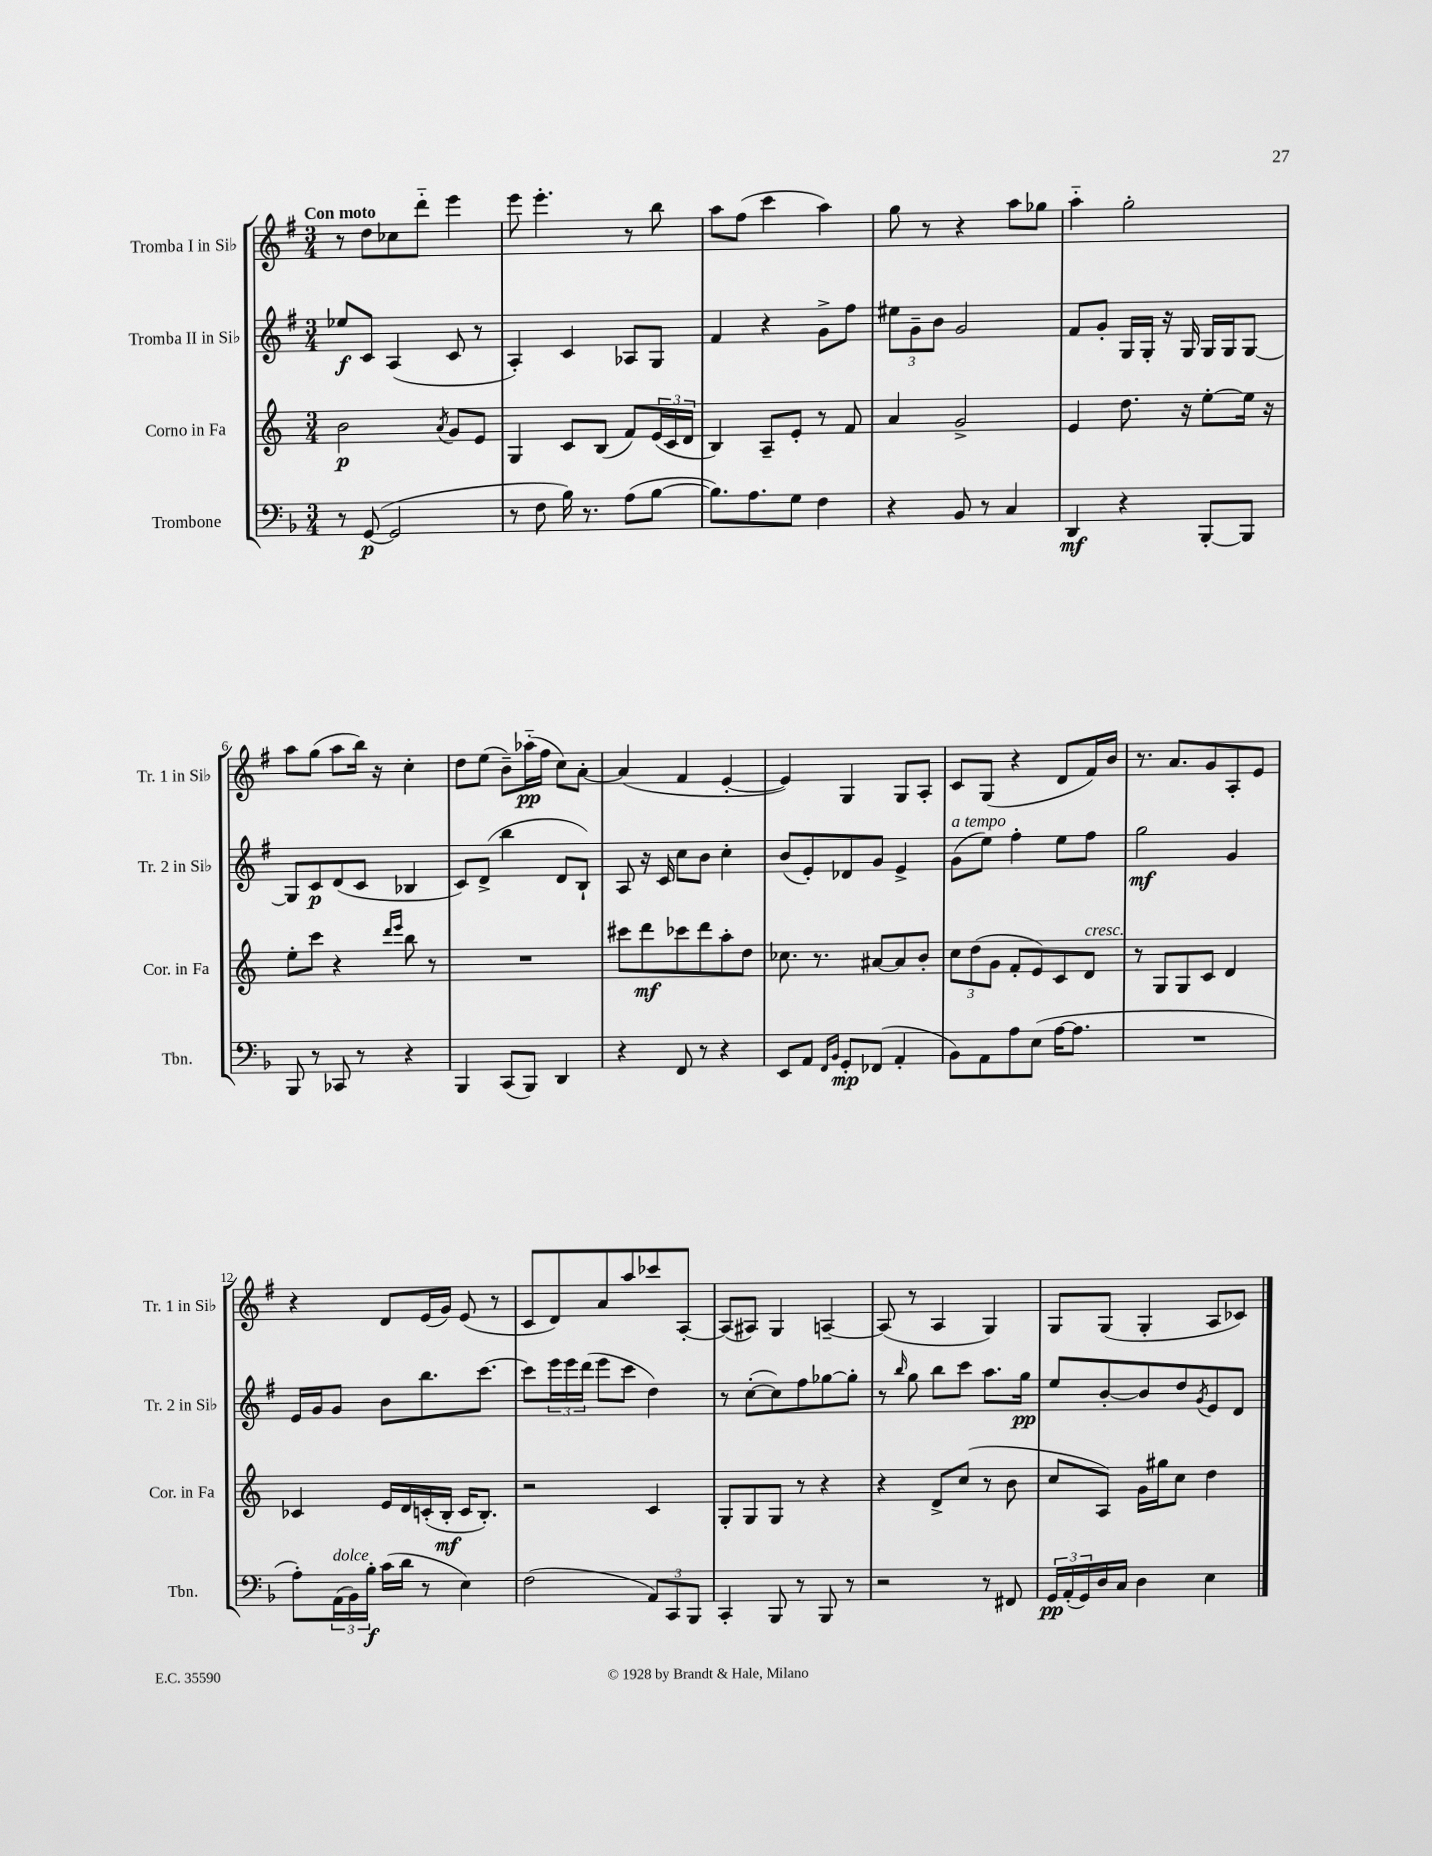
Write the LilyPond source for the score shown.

<<
\new StaffGroup <<
\new Staff = "s0" \with { instrumentName = "Tromba I in Sib" shortInstrumentName = "Tr. 1 in Sib" } {
    \clef treble \key g \major \numericTimeSignature \time 3/4 \tempo "Con moto"
    r8 d''8 ces''8 d'''8-_ e'''4 |
    e'''8 e'''4.-. r8 b''8 |
    a''8 fis''8( c'''4 a''4) |
    g''8 r8 r4 a''8 ges''8 |
    a''4-_ g''2-. |
    a''8 g''8( a''8 b''16) r16 c''4-. |
    d''8 e''8( b'8--) aes''16-_\pp( fis''16 c''8) a'8~-. |
    a'4( fis'4 e'4~-. |
    e'4) g4 g8 a8-. |
    c'8 g8( r4 d'8 fis'16) b'16 |
    r8. a'8. g'8 a8-. e'8 |
    r4 d'8 e'16( g'16) e'8( r8 |
    c'8 d'8) a'8 a''8 ces'''8 a8~-. |
    a8( ais8) g4 a4~-- |
    a8( r8 a4 g4) |
    g8 g8( g4-. a8 ces'8) \bar "|." |
}
\new Staff = "s1" \with { instrumentName = "Tromba II in Sib" shortInstrumentName = "Tr. 2 in Sib" } {
    \clef treble \key g \major \numericTimeSignature \time 3/4
    ees''8\f c'8 a4( c'8 r8 |
    a4-.) c'4 aes8 g8 |
    fis'4 r4 g'8-> fis''8 |
    \tuplet 3/2 { eis''8 g'8-- b'8 } g'2 |
    fis'8 g'8-. g16 g16-. r16 g16 g16 g16 g8~ |
    g8 c'8\p d'8( c'8 bes4 |
    c'8) d'8->( b''4 d'8 b8-!) |
    a8 r16 c'16 c''8 b'8 c''4-. |
    b'8( e'8-.) des'8 g'8 e'4-> |
    g'8^\markup { \italic "a tempo" }( e''8) fis''4-. e''8 fis''8 |
    g''2\mf g'4 |
    e'16 g'16 g'8 b'8 b''8. c'''8.~ |
    c'''8 \tuplet 3/2 { e'''16 e'''16 d'''16( } e'''8 c'''8 d''4) |
    r8 c''8~-.( c''8) fis''8 ges''8~ ges''8-. |
    r8 \grace { b''16 } g''8 b''8 c'''8 a''8. g''16\pp |
    e''8 b'8~-. b'8 d''8 \acciaccatura { g'8 } e'8 d'8 \bar "|." |
}
\new Staff = "s2" \with { instrumentName = "Corno in Fa" shortInstrumentName = "Cor. in Fa" } {
    \clef treble \key c \major \numericTimeSignature \time 3/4
    b'2\p \acciaccatura { a'8 } g'8 e'8 |
    g4 c'8 b8( f'8) \tuplet 3/2 { e'16( c'16 d'16 } |
    b4) a8-- e'8-. r8 f'8 |
    a'4 g'2-> |
    e'4 d''8. r16 e''8~-. e''16 r16 |
    e''8-. c'''8 r4 \grace { d'''16 e'''16 } b''8 r8 |
    R2. |
    cis'''8 d'''8\mf ces'''8 d'''8 a''8-. d''8 |
    ces''8. r8. ais'8~ ais'8 b'8-. |
    \tuplet 3/2 { c''8 d''8( g'8 } f'8-. e'8) c'8 d'8^\markup { \italic "cresc." } |
    r8 g8 g8 c'8 d'4 |
    ces'4 e'16 d'16 c'16-.( b16-.\mf c'16 b8.-.) |
    r2 c'4 |
    g8-. g8 g8 r8 r4 |
    r4 d'8-> c''8( r8 b'8 |
    c''8 a8) g'16 gis''16 c''8 d''4 \bar "|." |
}
\new Staff = "s3" \with { instrumentName = "Trombone" shortInstrumentName = "Tbn." } {
    \clef bass \key f \major \numericTimeSignature \time 3/4
    r8 g,8~\p( g,2 |
    r8 f8 bes16) r8. a8( bes8~ |
    bes8.) a8. g8 f4 |
    r4 bes,8 r8 c4 |
    d,4\mf r4 bes,,8~-. bes,,8 |
    bes,,8 r8 ces,8 r8 r4 |
    bes,,4 c,8( bes,,8) d,4 |
    r4 f,8 r8 r4 |
    e,8 a,8 \grace { f,16 bes,16 } g,8-.\mp fes,8( a,4-. |
    bes,8) a,8 a8 e8( a16~ a8. |
    R2. |
    a8-.) \tuplet 3/2 { a,16^\markup { \italic "dolce" }( bes,16) bes16-.\f } c'16( d'16 r8 e4) |
    f2( \tuplet 3/2 { a,8) c,8 bes,,8 } |
    c,4-. bes,,8 r8 bes,,8 r8 |
    r2 r8 fis,8 |
    \tuplet 3/2 { g,16\pp a,16-.( g,16) } d16 c16 d4 e4 \bar "|." |
}
>>
>>
